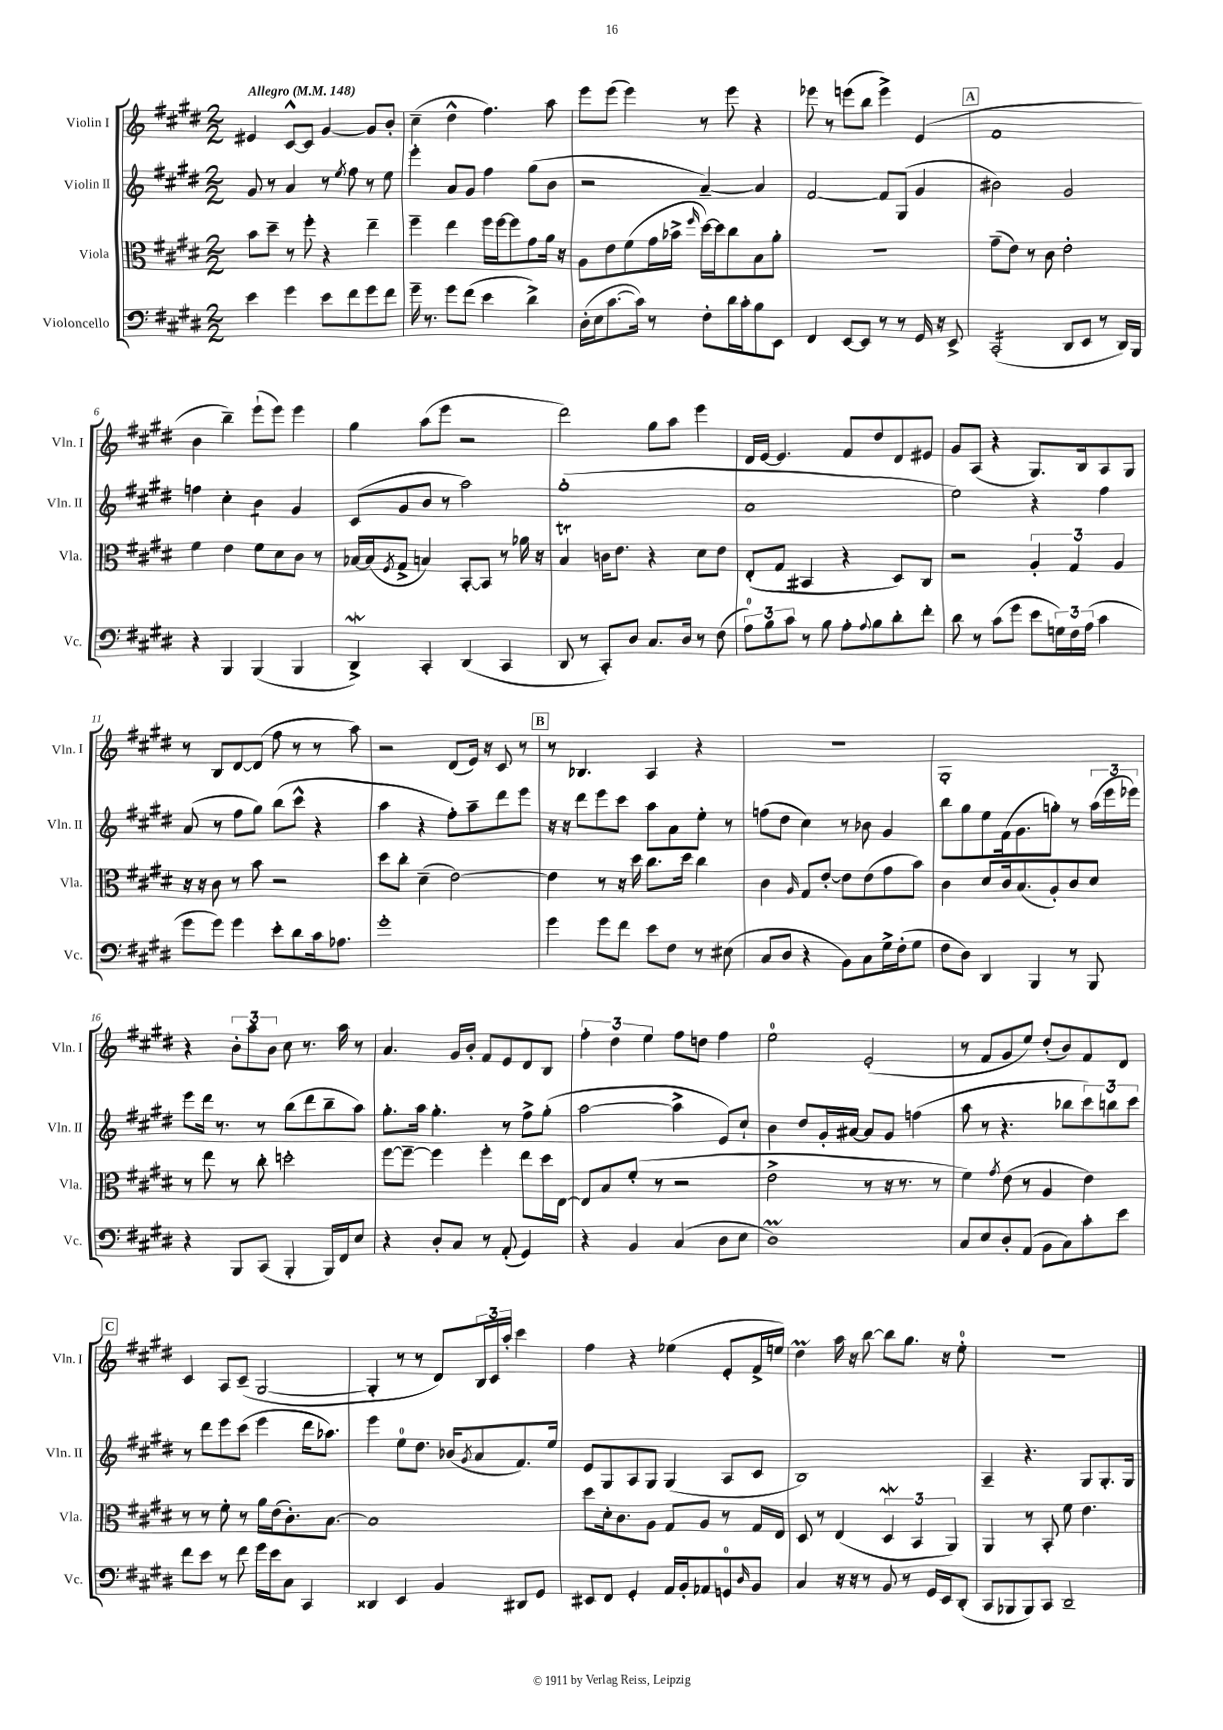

**kern	**kern	**kern	**kern
*staff4	*staff3	*staff2	*staff1
*clefF4	*clefC3	*clefG2	*clefG2
*k[f#c#g#d#]	*k[f#c#g#d#]	*k[f#c#g#d#]	*k[f#c#g#d#]
*M2/2	*M2/2	*M2/2	*M2/2
*MM148	*MM148	*MM148	*MM148
4e\	8b\L	8g#/	4e#/
.	8dd#~\J	8r	.
4g#\	8r	4a/	[8c#^^/L
.	8ff#'\	.	8c#/]J
8e\L	4r	8r	[4g#/
.	.	8qee/	.
8f#\	.	8ff#\	.
8g#\	4ee~\	8r	8g#/]L
8f#\J	.	8ee\	8b'/J
=	=	=	=
16g#~\	4ff#~\	4eee'\	(4cc#~\
8.r	.	.	.
8g#\L	4ee\	8a/L	4dd#^^\
(8f#\J	.	8g#/J	.
4e\	16ff#\LL	4ff#\	4.ff#\)
.	[16ff#\J	.	.
.	8ff#\]	.	.
4d#^\)	8g#\	(8gg#\L	.
.	16a\Jk	8b\J	8aa\
.	16r	.	.
=	=	=	=
(16D#'\LL	8A\L	2r	8eee\L
16E\J	.	.	.
[8.c#\	8e\	.	(8eee\J
.	(8f#\	.	4eee\)
16c#\]Jk)	.	.	.
8r	16g#\L	.	.
.	16b-^\JJ	.	.
.	16qqff#/	.	.
8F#'\L	[16dd#\LL)	[4a~/)	8r
.	16dd#\]J	.	.
16d#\L	8cc#\	.	8eee\
16c#'\J	.	.	.
8B\	8B\	4a/]	4r
8EE\J	8a'\J	.	.
=	=	=	=
4FF#/	1r	[2f#/	8eee-\
.	.	.	8r
[8EE/L	.	.	(8eee\L
8EE/]J	.	.	8bb\J
8r	.	8f#/]L	4eee^\)
8r	.	(8G#/J	.
16GG#/	.	4g#/	(4e/
16r	.	.	.
8EE^/	.	.	.
=	=	=	=
(2CC#'/	(8g#~\L	2b#\)	1f#
.	8e\J)	.	.
.	8r	.	.
.	8c#\	.	.
8DD#/L	2e'\	2g#/	.
8EE/J	.	.	.
8r	.	.	.
16DD#/LL)	.	.	.
16BBB/JJ	.	.	.
=	=	=	=
4r	4f#\	4ff\	4b\
4BBB/	4e\	4cc#'\	4bb~\)
(4BBB/	8f#\L	4b\	(8eee`\L
.	8d#\	.	8eee\J)
4BBB/	8c#\J	4g#/	4eee\
.	8r	.	.
=	=	=	=
4DD#^/)	[16B-/LL	(8c#/L	4gg#\
.	(16B-/]J	.	.
.	8qF#/	.	.
.	8G#^/J	8g#/	.
4CC#'/	4B/)	8b/J	(8aa\L
.	.	8r	8eee\J
(4DD#/	[8BB'/L	2aa\)	2r
.	8BB/]J	.	.
4CC#/	8r	.	.
.	16a-\	.	.
.	16r	.	.
=	=	=	=
8DD#/	4B/	(1gg#'	2ddd#\)
8r	.	.	.
8CC#'/L)	16c\LK	.	.
.	8.e\J	.	.
8D#/J	.	.	.
8.C#/L	4r	.	8gg#\L
.	.	.	8aa\J
16D#/Jk	.	.	.
8r	8d#\L	.	4eee\
(8F#\	8e\J	.	.
=	=	=	=
12A\L)	(8E'/L	1a	16d#/LL
.	.	.	[16e/JJ
12B\	.	.	.
.	8G#/J	.	4.e/]
12c#\J	.	.	.
8r	4BB#/	.	.
8B\	.	.	.
8A'\L	4r	.	8f#/L
8qqA/	.	.	.
8B\	.	.	8dd#/
8d#'\	8D#/L)	.	8d#/
8f#'\J	8C#/J	.	8e#/J
=	=	=	=
8d#\	2r	2ee\)	8g#/L
8r	.	.	(8A/J
(8c#\L	.	.	4r
8g#\J	.	.	.
8e\L	6A'/	4r	8.G#/L)
24G\L)	.	.	.
24F#\	6G#/	.	.
.	.	.	16B/k
(24A\JJ	.	.	.
4c#\	.	4ff#\	8A/
.	6A/	.	.
.	.	.	8G#/J
=	=	=	=
8g#\L	16r	(8a/	8r
.	16r	.	.
8g#\J)	8c#\	8r	8B/L
4g#\	8r	8ff#\L	[8d#/
.	8b\	8gg#\J)	(8d#/]J
8e'\L	2r	(8bb\L	8ff#\
8d#\	.	8ccc#^^\J	8r
16c#\k	.	4r	8r
8.A-\J	.	.	.
.	.	.	8aa\)
=	=	=	=
1g#'	8dd#\L	4aa\	2r
.	8cc#'\J	.	.
.	(4d#~\	4r	.
.	[2e\)	8ff#'\L)	(8d#/L
.	.	8aa~\	16e/Jk)
.	.	.	16r
.	.	8ddd#\	8c#/
.	.	8eee\J	8r
=	=	=	=
4g#\	4e\]	16r	8r
.	.	16r	.
.	.	8ddd#\L	4.B-/
8g#\L	8r	8eee\	.
8f#\J	16r	8ccc#\J	.
.	16dd#\	.	.
8e\L	8.cc#\L	8aa\L	4A/
8F#\J	.	8a\	.
.	16dd#\Jk	.	.
8r	4cc#\	8ee'\J	4r
(8E#\	.	8r	.
=	=	=	=
8C#/L	4c#\	(8ff\L	1r
8D#/J	.	8dd#\J	.
.	16qqA/	.	.
4r	8G#/L	4cc#\)	.
.	[8e'/J	.	.
8BB\L)	8e\]L	8r	.
8C#\	(8e\	8b-\	.
16G#^\L	8g#\	4g#/	.
(16F#'\J	.	.	.
8G#\J	8b\J)	.	.
=	=	=	=
8F#\L	4c#\	8bb\L	1G#'
8D#\J)	.	8gg#\	.
4DD#/	8d#/L	8ee\	.
.	16c#/k	(16f#\k	.
.	(8.B/	8.g#\	.
4BBB/	.	.	.
.	8A'/)	8gg'\J)	.
8r	8c#/	8r	.
8BBB/	8d#/J	(24aa\LL	.
.	.	24eee\	.
.	.	24eee-\JJ)	.
=	=	=	=
4r	8r	8eee\L	4r
.	8ee\	16ddd#\Jk	.
.	.	8.r	.
8BBB/L	8r	.	12b'\L
.	.	.	12aa\
(8CC#/J	8cc#'\	8r	.
.	.	.	12b\J
4BBB'/	2dd'\	(8bb\L	8cc#\
.	.	8ddd#\	8.r
16BBB/LL)	.	8bb~\	.
16FF#/J	.	.	16aa\
8E/J	.	8aa\J)	8r
=	=	=	=
4r	[8ff#\L	8.gg#'\L	4.a/
.	8ff#~\_J	.	.
.	.	16aa\Jk	.
8D#'/L	4ff#\]	4.gg#'\	.
8C#/J	.	.	16g#/LL
.	.	.	16b'/JJ
8r	4ff#'\	.	8f#/L
(8AA'/	.	8r	8e/
4GG#/)	8ee\L	8ff#^\L	8d#/
.	16dd#\L	(8gg#'\J	8B/J
.	[16E\JJ	.	.
=	=	=	=
4r	8E/]L	[2aa\	6ff#'\
.	8B/	.	.
.	.	.	6dd#\
4BB/	(8f#'/J	.	.
.	.	.	6ee\
.	8r	.	.
(4C#/	2r	4aa^\]	8ff#\L
.	.	.	8dd\J
8D#\L	.	8e/L)	4ff#\
8E\J	.	8cc#`/J	.
=	=	=	=
1D#)	2e^\	4b\	2ee\
.	.	8dd#/L	.
.	.	16g#'/L	.
.	.	[16a#/JJ	.
.	8r	8a#/]L	(2e'/
.	16r	8g#/J	.
.	8.r	.	.
.	.	(4ff\	.
.	8r	.	.
=	=	=	=
8C#/L	4f#\)	8aa\	8r
8E/	.	8r	8f#/L
.	8qg#/	.	.
8D#'/	(8e\	4.r	8g#/
(8AA/J	8r	.	8ee/J)
8BB\L	4A/	.	(8dd#'/L
8C#\)	.	8bb-\L	8b/)
8c#'\	4e\)	12ccc#\)	8f#/
.	.	12bb\	.
8e\J	.	.	8d#/J
.	.	12ccc#\J	.
=	=	=	=
8f#\L	8r	8r	4c#/
8e\J	8r	8ddd#\L	.
8r	8f#'\	8eee\	8A/L
8f#\	8r	(8ccc#\J	(8c#~/J
16g#\LL	16a\LL	4eee\	[2G#/
16e\J	(16e\J	.	.
8C#\J	8.c#'\)	.	.
4CC#/	.	16ddd#\LK	.
.	[8.B\J	8.aa-\J)	.
=	=	=	=
4DD##/	1B]	4eee\	4G#'/]
4EE/	.	8ee\L	8r
.	.	8.dd#\J	8r
4BB/	.	.	8d#/L)
.	.	(16b-/LK	.
.	.	8qg#/	.
.	.	8a/	24B/L
.	.	.	24c#/
.	.	.	24aa'/JJ
8DD#/L	.	8.f#/)	4ccc#\
8GG#/J	.	.	.
.	.	16ee/Jk	.
=	=	=	=
8EE#/L	8dd#\L	8e/L	4ff#\
8FF#/J	16d#'\k	8G#/	.
.	8.c#\	.	.
4GG#'/	.	8A/	4r
.	8A\J	8G#/J	.
16AA/LL	8G#/L	(4G#/	(4ee-\
16BB'/J	.	.	.
8AA-/	8A/J	.	.
8GG/	8r	8A/L	8e'/L
16qqD#/	.	.	.
8BB/J	16G#/LL	8c#/J	16f#^/L
.	16E/JJ	.	16ee/JJ)
=	=	=	=
4C#/	8D#/	1B)	4dd#\
.	8r	.	.
16r	(4E/	.	16aa\
16r	.	.	16r
8r	.	.	[8bb\
8BB/	6D#/	.	8bb\]L
8r	.	.	8.gg#\J
.	6BB/	.	.
16GG#/LL	.	.	.
16EE/J	.	.	16r
.	6AA/)	.	.
(8DD#'/J	.	.	8ee'\
=	=	=	=
8CC#/L	4AA/	4A~/	1r
8BBB-/	.	.	.
8BBB-/)	8r	4.r	.
8CC#/J	8BB'/	.	.
2DD#~/	8f#\	.	.
.	4.e\	8G#/L	.
.	.	8.G#'/	.
.	.	16G#/Jk	.
==	==	==	==
*-	*-	*-	*-
